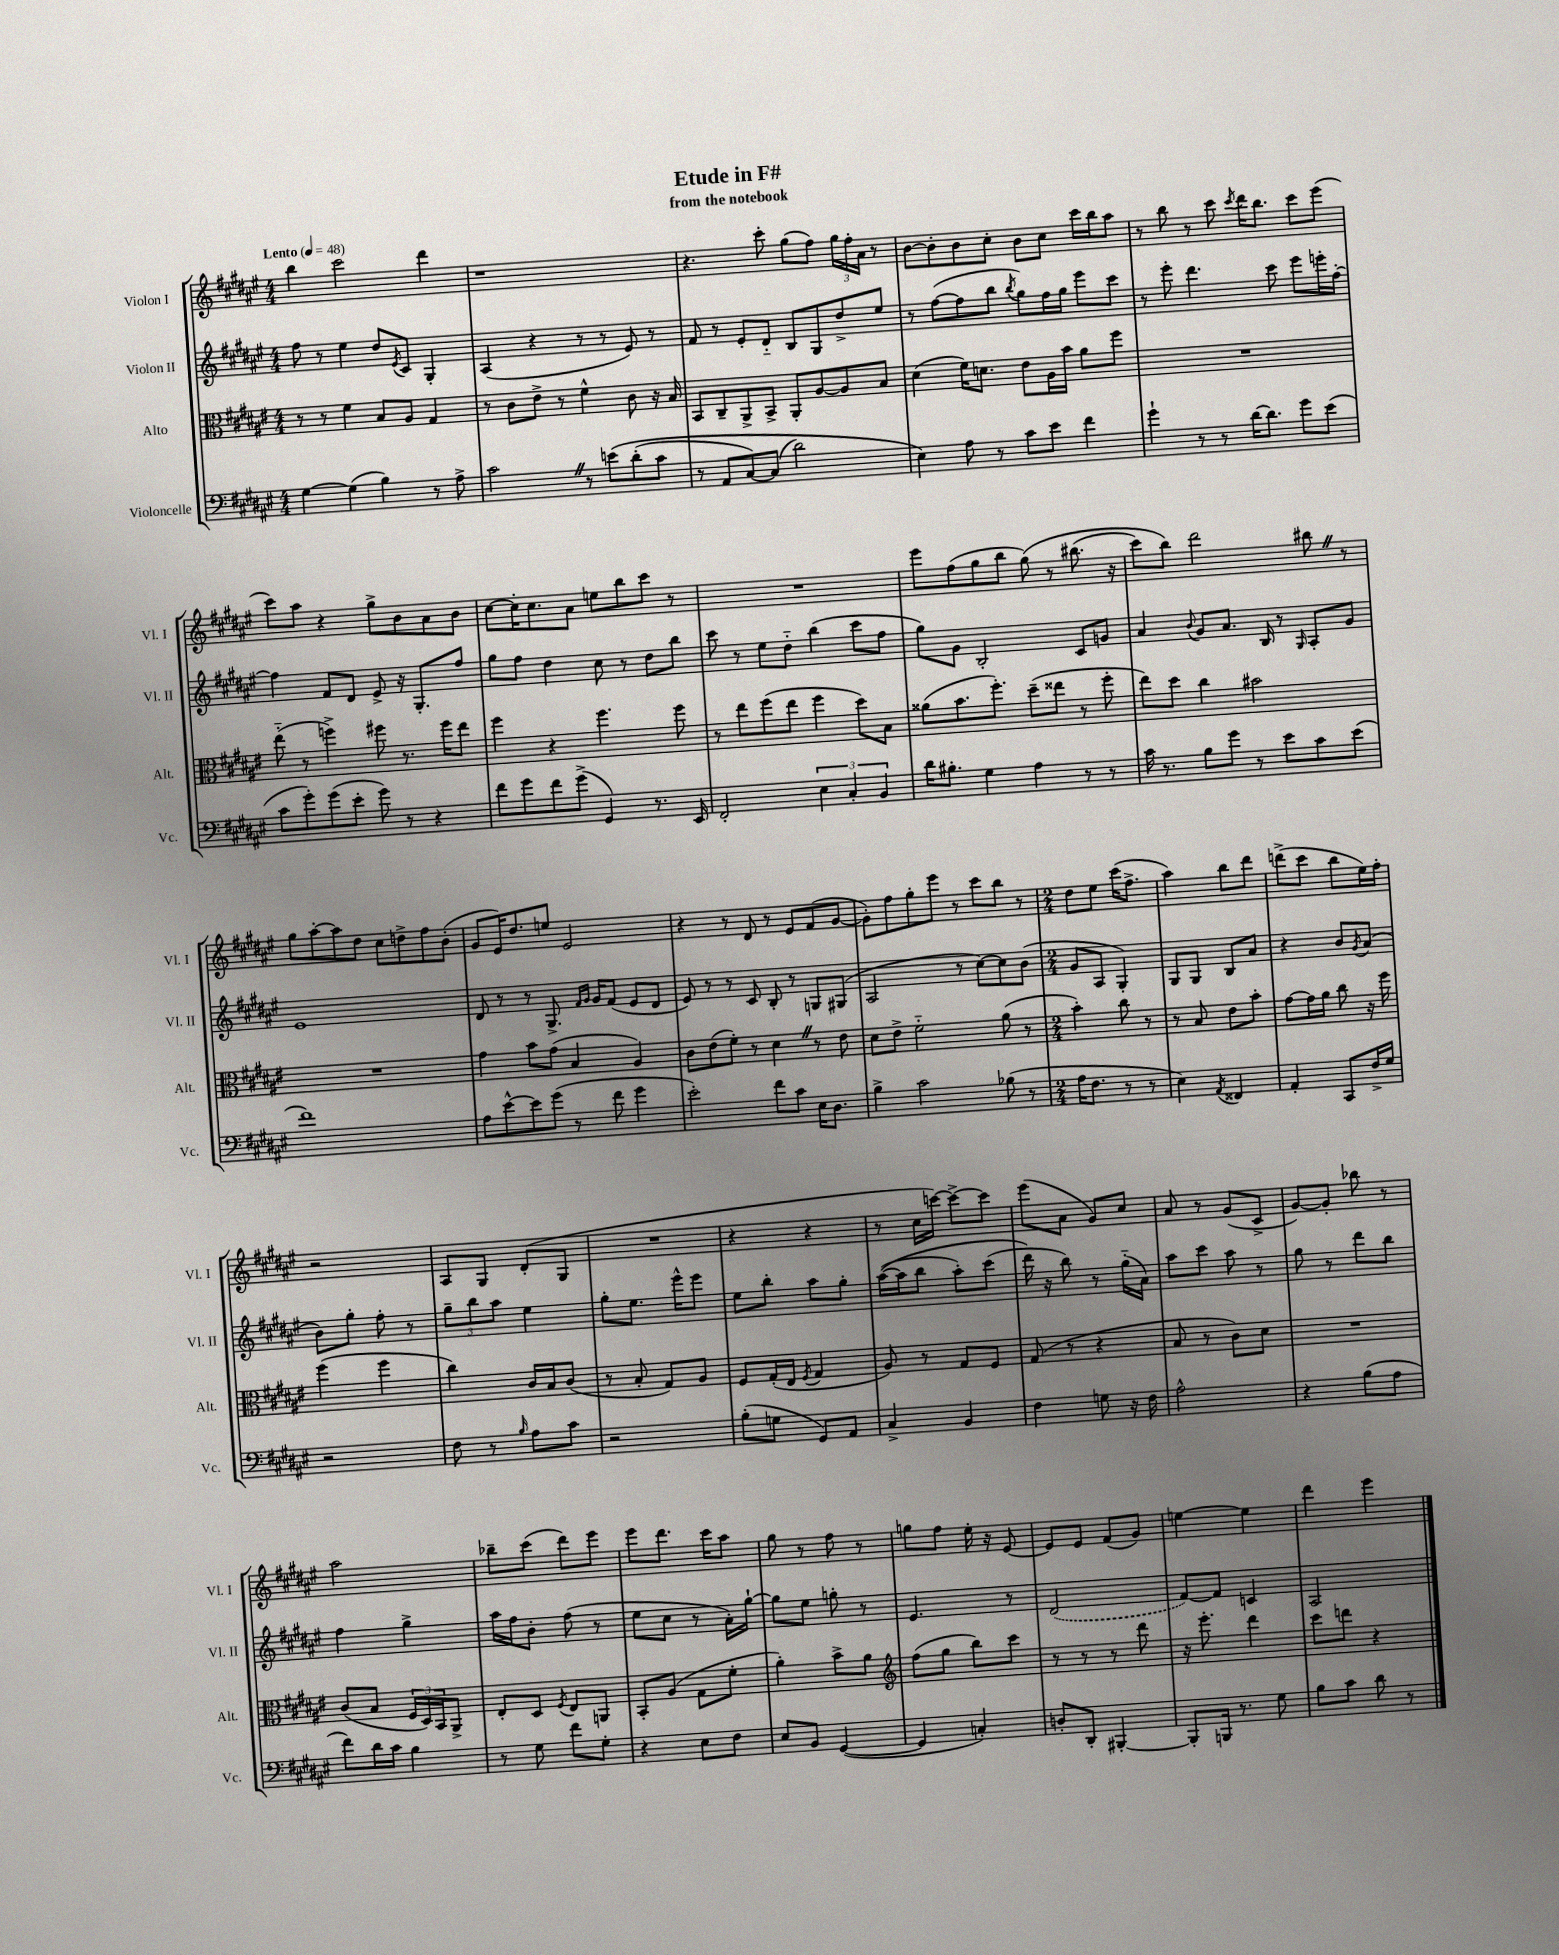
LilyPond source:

\header { title = "Etude in F#" subtitle = "from the notebook" }
<<
\new StaffGroup <<
\new Staff = "s0" \with { instrumentName = "Violon I" shortInstrumentName = "Vl. I" } {
    \clef treble \key fis \major \numericTimeSignature \time 4/4 \tempo "Lento" 4 = 48
    b''4 cis'''2 dis'''4 |
    r1 |
    r4. cis'''8-. gis''8( fis''8) \tuplet 3/2 { gis''16 fis''16-. ais'16 } r8 |
    b'8~ b'8-. b'8 cis''8-. b'8 cis''8 cis'''16 b''16 ais''8 |
    r8 b''8 r8 cis'''8 \acciaccatura { cis'''8 } dis'''16 b''8. cis'''8 eis'''8( |
    cis'''8) ais''8 r4 gis''8-> b'8 ais'8 b'8 |
    cis''8~ cis''16-. cis''8. ais'8 e''8 b''8 cis'''8 r8 |
    R1 |
    eis'''8 fis''8( gis''8 b''8 gis''8)\( r8 bis''8.( r16 |
    cis'''8) b''8\) dis'''2 bis''8 \once \override BreathingSign.text = \markup { \musicglyph "scripts.caesura.straight" } \breathe r8 |
    gis''8 ais''8~-. ais''8 dis''8 cis''8 d''8-> fis''8 b'8-.( |
    gis'8 eis'16) dis''8. e''8 eis'2 |
    r4 r8 dis'8 r8 eis'8 fis'8( gis'8~ |
    gis'8-.) fis''8 gis''8-. eis'''8 r8 cis'''8 b''8 r8 |
    \numericTimeSignature \time 2/4 dis''8 eis''8 cis'''16( fis''8.-> |
    ais''4) b''8 dis'''8 |
    d'''8->( cis'''8 b''8 eis''16) fis''16-. |
    r2 |
    ais8 gis8 dis'8-.( gis8 |
    R2 |
    r4 r4 |
    r8 cis''16 c'''16~) c'''8~-> c'''8 |
    eis'''8( ais'8 gis'8) cis''8 |
    ais'8 r8 gis'8( cis'8-> |
    gis'8~) gis'8-. bes''8 r8 |
    ais''2 |
    bes''8-- cis'''8( dis'''8) eis'''8 |
    eis'''8 dis'''8. cis'''16 ais''8 |
    gis''8 r8 fis''8 r8 |
    g''8 fis''8 eis''16-. r16 eis'8~ |
    eis'8 eis'8 fis'8( gis'8) |
    e''4~ e''4 |
    dis'''4 eis'''4 \bar "|." |
}
\new Staff = "s1" \with { instrumentName = "Violon II" shortInstrumentName = "Vl. II" } {
    \clef treble \key fis \major \numericTimeSignature \time 4/4
    fis''8 r8 eis''4 dis''8 \acciaccatura { eis'8 } cis'8 gis4-. |
    ais4( r4 r8 r8 eis'8) r8 |
    fis'8 r8 eis'8-. dis'8-_ b8 gis8 dis''8-> eis''8 |
    r8 fis''8~( fis''8 b''8 \acciaccatura { b''8 } gis''8) fis''16 gis''16 eis'''8 cis'''8 |
    r8 eis'''8-. dis'''4. cis'''8 eis'''8 e'''16-. fis''16~-. |
    fis''4 fis'8 dis'8 eis'8-> r16 gis8.-. fis''8 |
    gis''8 fis''8 dis''4 cis''8 r8 dis''8 b''8 |
    cis'''8 r8 eis''8 dis''8-_ b''4( cis'''8 fis''8 |
    gis''8) gis'8 b2-. cis'8 g'8 |
    ais'4 \appoggiatura { b'8 } gis'8 ais'8. b16 r8 \grace { gis16 } ais8-. gis'8 |
    eis'1 |
    dis'8 r8 r8 gis8.-> \grace { fis'16 gis'16 } gis'16 fis'8( eis'8 dis'8 |
    eis'8) r8 r8 cis'8 b8-. r8 g8 gis8( |
    ais2 r8 cis''8~) cis''8 b'8( |
    \numericTimeSignature \time 2/4 gis'8 ais8 gis4-.) |
    gis8 gis8 b8 ais'8 |
    r4 b'8 \acciaccatura { gis'8 } ais'8( |
    b'8) gis''8-. fis''8-. r8 |
    \tuplet 3/2 { gis''8-- b''8 ais''8 } eis''4 |
    gis''8-. eis''8. eis'''16-^ eis'''8 |
    eis''8 b''8-. ais''8 gis''8-. |
    ais''16~(\( ais''16 b''8 ais''8-.) cis'''8( |
    dis'''16\) r16 b''8) r8 gis''16-_( ais'16) |
    ais''8 cis'''8 ais''8 r8 |
    gis''8 r8 dis'''8 b''8 |
    fis''4 gis''4-> |
    ais''16 fis''16 b'8-. fis''8( r8 |
    eis''8 cis''8 r8 ais'16-.) gis''16~-! |
    gis''8 eis''8 g''8-. r8 |
    eis'4. r8 |
    \once \slurDashed dis'2( |
    fis'8~) fis'8 c'4 |
    ais2 \bar "|." |
}
\new Staff = "s2" \with { instrumentName = "Alto" shortInstrumentName = "Alt." } {
    \clef alto \key fis \major \numericTimeSignature \time 4/4
    r8 r8 fis'4 b8 ais8 gis4 |
    r8 cis'8 eis'8-> r8 fis'4-^ cis'8 r16 b16 |
    b,8 cis8-- ais,8-> b,8-> ais,8-. ais8~ ais8 b8 |
    dis'4( fis'16) d'8. eis'8 ais16 b'16 ais'8 fis''8 |
    R1 |
    eis''8-_( r8 f''4->) fis''8 r8. fis''16 eis''8 |
    fis''4 r4 fis''4. fis''8 |
    r8 eis''8 fis''8( eis''8 fis''4 dis''8) b8 |
    aisis'8( b'8. fis''8.-.) dis''8--( eisis''8 r8 fis''8-. |
    eis''8) dis''8 cis''4 bis'2 |
    R1 |
    gis'4 b'8 gis'8( b4 ais4) |
    cis'8 eis'8( fis'8-.) r8 dis'4 \once \override BreathingSign.text = \markup { \musicglyph "scripts.caesura.straight" } \breathe r8 eis'8 |
    dis'8 eis'8-> fis'2-_ ais'8( r8 |
    \numericTimeSignature \time 2/4 b'4-.) cis''8 r8 |
    r8 b8 eis'8 b'8-. |
    gis'8~ gis'16 ais'16 cis''8 r16 fis''16 |
    fis''4( fis''4 |
    cis''4) cis'16 b16 cis'8( |
    r8 b8-. gis8) ais8 |
    fis8 gis16-.( eis16 \acciaccatura { fis8 } gis4 |
    ais8) r8 gis8 fis8 |
    gis8( r8 r4 |
    b8 r8 cis'8) dis'8 |
    R2 |
    cis'8( b8 \tuplet 3/2 { fis16 dis16) b,16 } ais,8-> |
    eis8-. dis8 \acciaccatura { fis8 } eis8 a,8 |
    b,8-. ais8( gis8 fis'8-. |
    ais'4-.) b'8-> ais'8 |
    \clef treble fis''8( gis''8 b''8) cis'''8 |
    r8 r8 r8 dis'''8 |
    r16 eis'''8.-. dis'''4 |
    cis'''8 d'''8 r4 \bar "|." |
}
\new Staff = "s3" \with { instrumentName = "Violoncelle" shortInstrumentName = "Vc." } {
    \clef bass \key fis \major \numericTimeSignature \time 4/4
    gis4~ gis4( b4) r8 ais8-> |
    cis'2 \once \override BreathingSign.text = \markup { \musicglyph "scripts.caesura.straight" } \breathe r8 e'8\( dis'8-.( cis'8 |
    r8 ais,8 cis8~) cis8( dis'2) |
    eis4\) ais8 r8 cis'8 eis'8 fis'4 |
    gis'4-! r8 r8 dis'16~ dis'8. gis'8 eis'8( |
    cis'8 gis'8-.) gis'8( eis'8-. gis'8) r8 r4 |
    fis'8 gis'8 fis'8 gis'8->( gis,4) r8. eis,16 |
    fis,2-. \tuplet 3/2 { eis4 cis4-. b,4 } |
    dis'16 bis8.-. gis4 ais4 r8 r8 |
    cis'16 r8. b8 gis'8 r8 eis'8 cis'8 eis'8( |
    fis'1) |
    ais8 eis'8~-^ eis'8 gis'8( r8 fis'8 gis'4 |
    eis'2-.) fis'8 cis'8 eis16 dis8. |
    b4-> cis'2 bes8( r8 |
    \numericTimeSignature \time 2/4 ais16 fis8. r8 r8 |
    eis4) \acciaccatura { ais,8 } fisis,4 |
    ais,4-. cis,8 fis16-> gis16 |
    r2 |
    fis8 r8 \grace { b16 } ais8 cis'8 |
    r2 |
    b8-.( g8 gis,8) ais,8 |
    cis4-> b,4 |
    fis4 g8 r16 fis16 |
    ais2-^ |
    r4 b8( ais8 |
    fis'8) dis'16 cis'16 b4 |
    r8 gis8 fis'8 gis8-. |
    r4 eis8 fis8 |
    eis8 b,8 gis,4~( |
    gis,4 c4-.) |
    d8-. dis,8-. bis,,4~-. |
    bis,,8-. b,,16 r8. gis8 |
    b8 cis'8 dis'8 r8 \bar "|." |
}
>>
>>
\layout { \context { \Score \remove "Bar_number_engraver" } }
